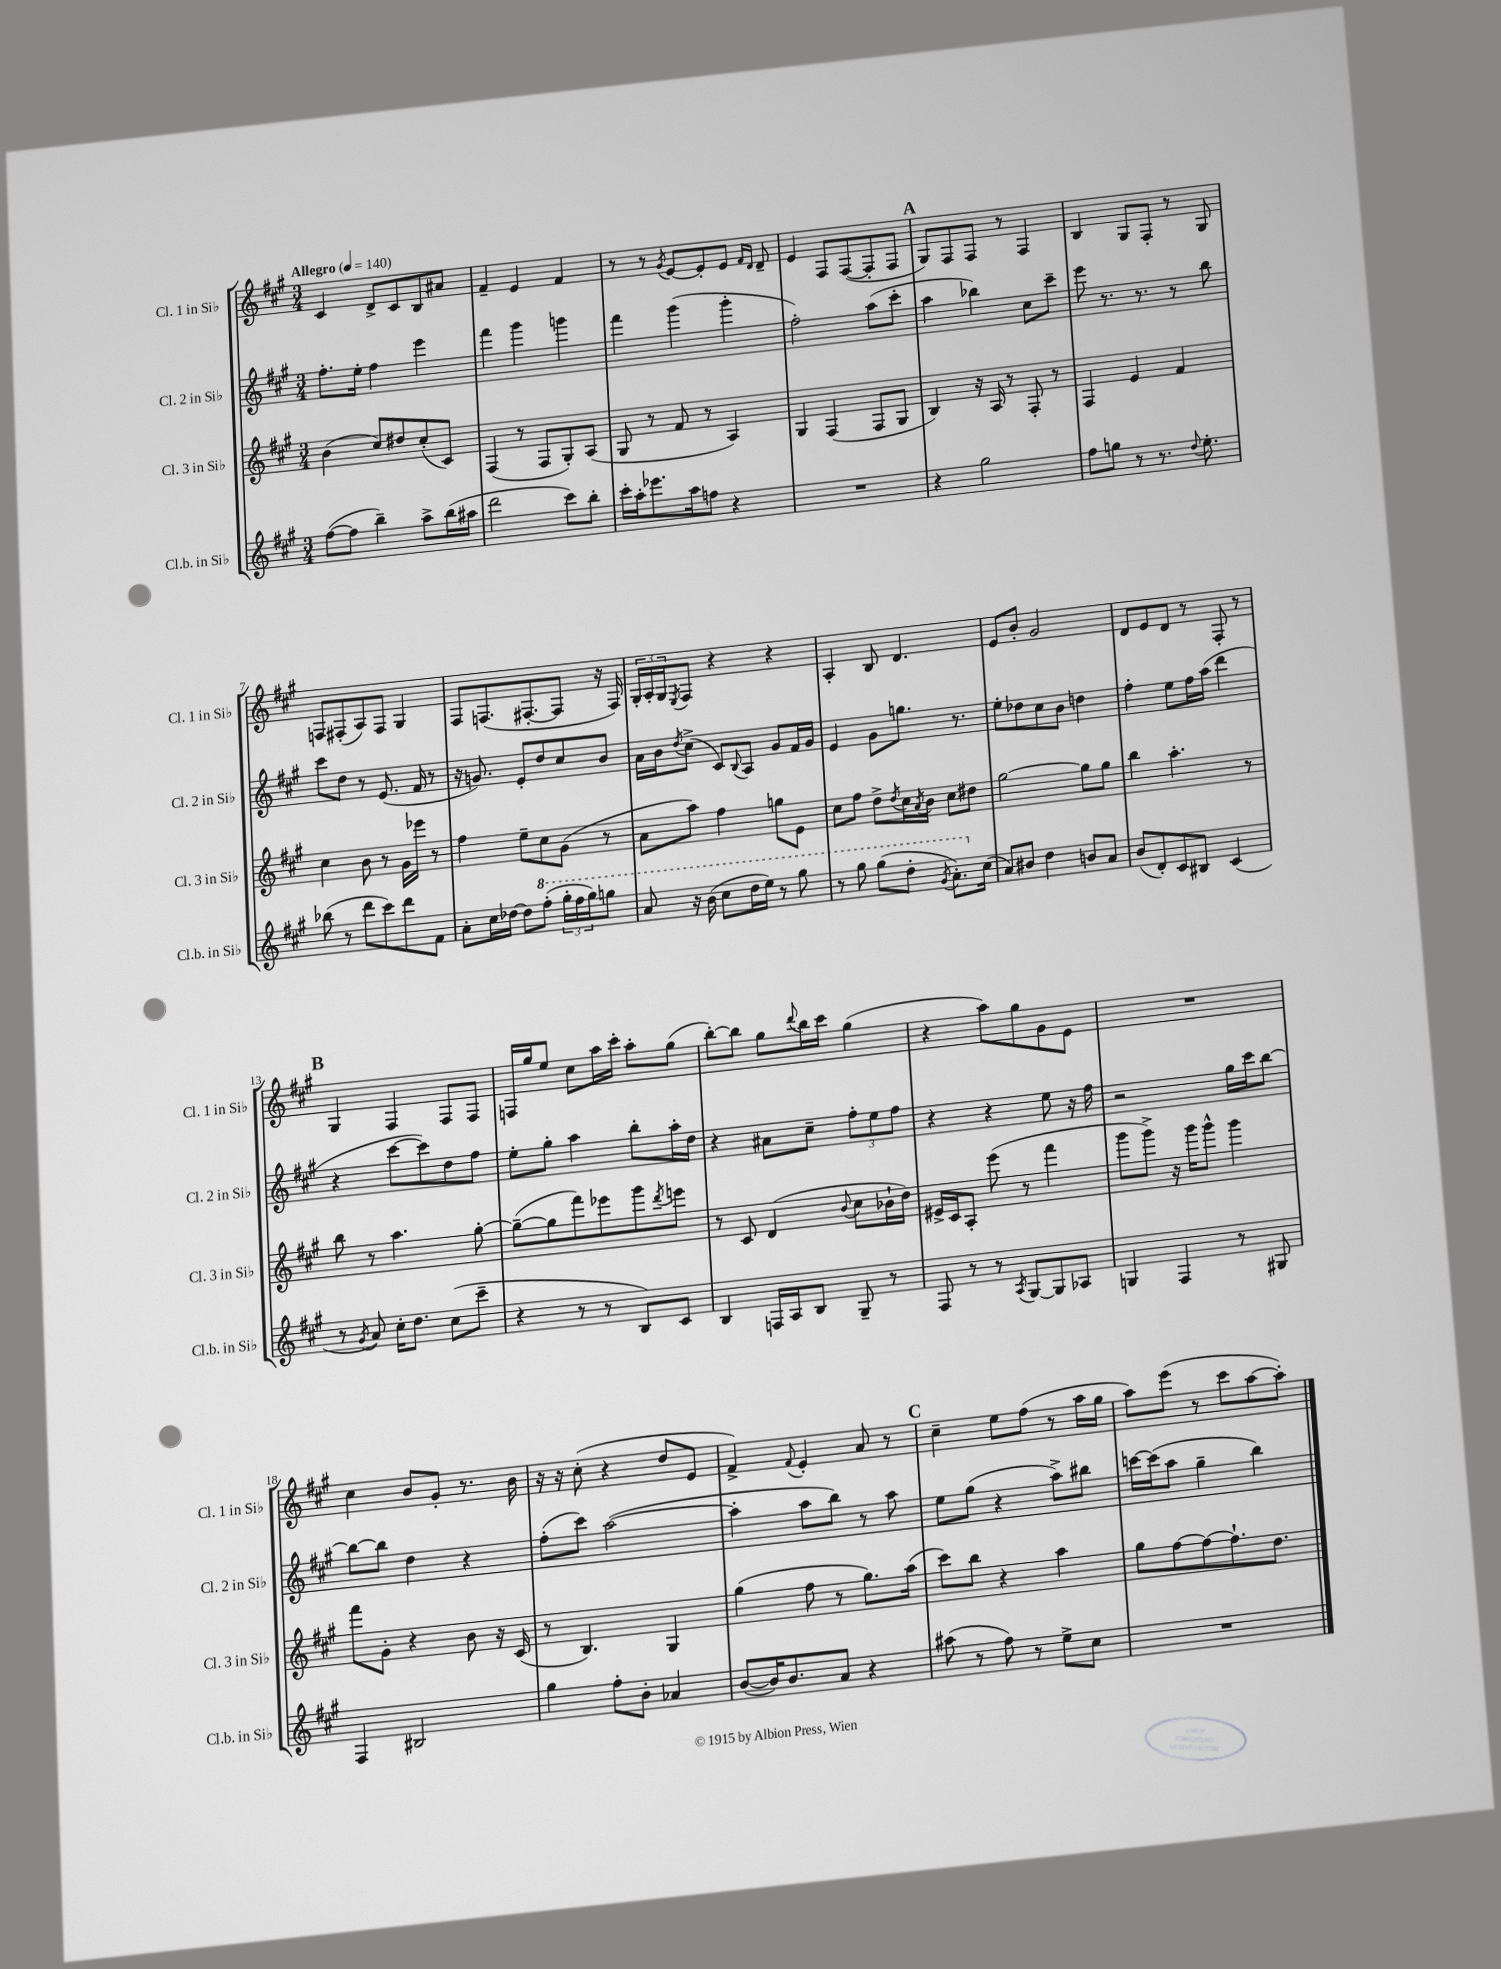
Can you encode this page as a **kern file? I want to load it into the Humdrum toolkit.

**kern	**kern	**kern	**kern
*part4	*part3	*part2	*part1
*staff4	*staff3	*staff2	*staff1
*I"Cl.b. in Si♭	*I"Cl. 3 in Si♭	*I"Cl. 2 in Si♭	*I"Cl. 1 in Si♭
*I'Cl.b. in Si♭	*I'Cl. 3 in Si♭	*I'Cl. 2 in Si♭	*I'Cl. 1 in Si♭
*clefG2	*clefG2	*clefG2	*clefG2
*k[f#c#g#]	*k[f#c#g#]	*k[f#c#g#]	*k[f#c#g#]
*M3/4	*M3/4	*M3/4	*M3/4
*MM140	*MM140	*MM140	*MM140
=1	=1	=1	=1
!	!	!	!LO:TX:a:B:t=Allegro
([8ff#\L	(4b\	8.ff#'\L	4c#/
8ff#\J]	.	.	.
.	.	16ee'\Jk	.
4bb~\)	8cc#/L)	4ff#\	8d^/L
.	8dd#X/	.	8c#/
8aa^\L	(8cc#'/	4eee\	8B/
(16bb\L	8c#/J)	.	8a#X/J
16aa#X\JJ	.	.	.
=2	=2	=2	=2
2ddd\	(4F#/	4fff#\	4f#~/
.	8r	4ggg#\	4e/
.	8F#/L	.	.
8ccc#\L)	8G#'/)	4gggn\	4f#/
8bb'\J	(8A/J	.	.
=3	=3	=3	=3
16ccc#'\LL	8G#/	4fff#\	8r
16aa'\J	.	.	.
8.eee-X\	8r	.	8r
.	.	.	8qg#/
.	8f#/	(4ggg#\	[8e/L
16aa\k	.	.	.
8ffn\J	8r	.	8e'/]
4r	4A/)	4ggg#'\	8e/J
.	.	.	16qqf#/LL
.	.	.	16qqd/JJ
.	.	.	8d~/
=4	=4	=4	=4
2.r	4G#/	2ff#'\)	4e/
.	(4F#/	.	8F#/L
.	.	.	([8F#/
.	8F#/L	(8aa\L	8F#'/]
.	8G#/J	8ccc#'\J	8F#/J
!!LO:REH:place=s1:t=A
=5	=5	=5	=5
4r	4B/)	4aa\	8G#/L)
.	.	.	8F#/
2gg#\	16r	4bb-X\)	8F#/J
.	16A/	.	.
.	8r	.	8r
.	8F#'/	8cc#\L	4F#/
.	8r	8ccc#~\J	.
=6	=6	=6	=6
8ff#\L	4F#/	8eee\	4B/
8ggn\J	.	8.r	.
8r	4e/	.	8G#/L
.	.	8.r	.
8.r	.	.	8F#'/J
.	4f#/	8r	8r
8qqdd/	.	.	.
8.ee'\	.	.	.
.	.	8bb\	8G#/
!!LO:LB:g=z
=7	=7	=7	=7
(8bb-X\	4cc#\	8ccc#\L	8Fn/L
8r	.	8dd\J	(8F#X'/
8ddd\L	8b\	8r	8A/)
8ccc#\)	8r	(8.e/	8F#/J
8ddd\	16g#\LL	.	4G#/
.	16eee-X\JJ	16f#/	.
8f#\J	8r	8r	.
=8	=8	=8	=8
8a'\L	4ff#\	16r	8F#/L
.	.	8.gn/)	.
16cc#\L	.	.	(8.Fn/
[16dd-X\JJ	.	.	.
8dd-\L]	8ee~\L	8e'/L	.
.	.	.	[8.F#X'/
*8va	*	*	*
(8fff#'\J	8cc#\	8dd/	.
24ggg#'\LL	(8g#\J	8cc#/	8F#/J]
24fff#\	.	.	.
24ggg#\J)	.	.	.
8gggn\J	8r	8b/J	16r
.	.	.	16F#/)
=9	=9	=9	=9
8aa/	8a\L	16a\LL	24G#'/LL
.	.	.	24A'/
.	.	16b\J	.
.	.	.	24G#/J
.	.	8qdd/	8qE/
16r	8aa\J)	(8cc#^\J	8F#/J
(16bb\	.	.	.
8ccc#\L	4ff#\	8c#/L)	4r
.	.	8qqB/	.
16ddd\L	.	8A/J	.
16eee\JJ)	.	.	.
8r	8ggn\L	8g#/L	4r
8ggg#\	8e\J	16f#/L	.
.	.	16g#/JJ	.
=10	=10	=10	=10
8r	8cc#\L	4e/	4A'/
8ggg#\	8ff#\J	.	.
(8ggg#\L	8dd^\L	8g#\L	8B/
.	8qdd/	.	.
8ddd'\J	16cc#\L	8.ggn\J	4.d/
.	8qa/	.	.
.	16b\JJ	.	.
8qgg#/	.	.	.
8.aa'\L)	8cc#\L	.	.
.	.	8.r	.
.	8dd#X\J	.	.
*X8va	*	*	*
(16cc#\Jk	.	.	.
=11	=11	=11	=11
8a/L)	[2gg#\	8ee'\L	8e/L
8b#X/J	.	8dd-X\	8b'/J
4dd\	.	8cc#\	2g#/
.	.	8b\J	.
8bn/L	8gg#\L]	4ddn\	.
8a/J	8gg#\J	.	.
=12	=12	=12	=12
(8b/L	4bb\	4ff#'\	8d/L
8d'/)	.	.	8e/
8c#/	4.aa'\	8ee\L	8d/J
8B#X/J	.	16ff#\L	8r
.	.	(16aa\JJ	.
(4c#/	.	4ddd\	8F#'/
.	8r	.	8r
!!LO:LB:g=z
!!LO:REH:place=s1:t=B
=13	=13	=13	=13
8r	8bb\	4r	4G#/
8qg#/	.	.	.
8a/)	8r	.	.
16cc#'\KL	4.aa\	[8ccc#\L	4F#/
8.dd\J	.	.	.
.	.	8ccc#\])	.
(8cc#\L	.	8dd\	8F#/L
8ccc#~\J	[8gg#'\	8ff#\J	8F#/J
=14	=14	=14	=14
4r	(8gg#~\L_	8ee'\L	16Fn/LL
.	.	.	16gg#/J
.	8gg#\]	8gg#'\J	8ee/J
8r	8fff#\)	4aa\	8cc#\L
8r	8eee-X\	.	16aa\L
.	.	.	16ccc#'\JJ
8B/L)	8ggg#\	8bb'\L	8aa'\L
.	8qddd/	.	.
8c#/J	8eeen\J	16aa'\L	(8gg#\J
.	.	16dd\JJ	.
=15	=15	=15	=15
4B/	8r	4r	[8bb'\L)
.	8c#/	.	8bb\J]
16Fn/LL	(4d/	8a#X\L	8gg#\L
16A/J	.	.	.
.	.	.	8qqddd/
8B/J	.	8cc#~\J	16bb\L
.	.	.	16ccc#\JJ
.	8qqb/	.	.
8G#~/	8cc#\L	12ff#'\L	(4gg#\
.	.	12ee\	.
8r	16b-X`\L	.	.
.	.	12ff#\J	.
.	16dd\JJ)	.	.
=16	=16	=16	=16
8F#/	16e#X^/LL	4r	4r
.	16c#/J	.	.
8r	8A'/J	.	.
8r	(8eee\	4r	8aa\L)
8qA/	.	.	.
[8G#/L	8r	.	8gg#\
8G#/]	4fff#\	8ee\	8g#\
8A-X/J	.	16r	8e\J
.	.	16ff#\	.
=17	=17	=17	=17
4Gn/	8ggg#\L	2r	2.r
.	8ggg#^\J)	.	.
4F#/	16r	.	.
.	16ggg#\KL	.	.
.	8ggg#^^\J	.	.
8r	4ggg#\	16gg#\LL	.
.	.	16ccc#\J	.
8G#X/	.	[8bb\J	.
!!LO:LB:g=z
=18	=18	=18	=18
4F#/	8fff#\L	8bb\L_	4cc#\
.	8g#'\J	8bb\J]	.
2B#X/	4r	4dd\	8b/L
.	.	.	8g#'/J
.	8b\	4r	8.r
.	16r	.	.
.	(16c#/	.	16b\
=19	=19	=19	=19
4gg#\	8r	(8ff#'\L	16r
.	.	.	16r
.	4.B/)	8ccc#\J)	(8cc#'\
8ff#'\L	.	([2aa\	4r
8b'\J	.	.	.
4a-X/	4G#/	.	8dd/L
.	.	.	8e/J
=20	=20	=20	=20
([8b/L	(4gg#\	4aa'\]	4f#^/)
16b/K])	.	.	.
8.b/	.	.	.
.	.	.	8qqf#/
.	8ff#\	8aa\L	4e'/
8a/J	8r	8bb\J)	.
4r	8.gg#\L)	8r	8a/
.	.	8aa\	8r
.	(16aa\Jk	.	.
!!LO:REH:place=s1:t=C
=21	=21	=21	=21
(8aa#X\	8ccc#\L)	8ee\L	4cc#~\
8r	8bb\J	(8gg#\J	.
8ff#\)	4r	4r	8ee\L
8r	.	.	(8ff#\J
8ee^\L	4aa\	8aa^\L)	8r
8cc#\J	.	8bb#X\J	16aa\LL
.	.	.	16gg#\JJ
=22	=22	=22	=22
2.r	8gg#\L	[16cccn\LL	8aa\L)
.	.	(16ccc\J]	.
.	[8ff#\	8aa\J	(8eee\J
.	8ff#\_	4gg#~\	8r
.	8.ff#`\]	.	8ccc#\L
.	.	4bb\)	[8aa\
.	8.dd\J	.	.
.	.	.	8aa'\J])
==	==	==	==
*-	*-	*-	*-
